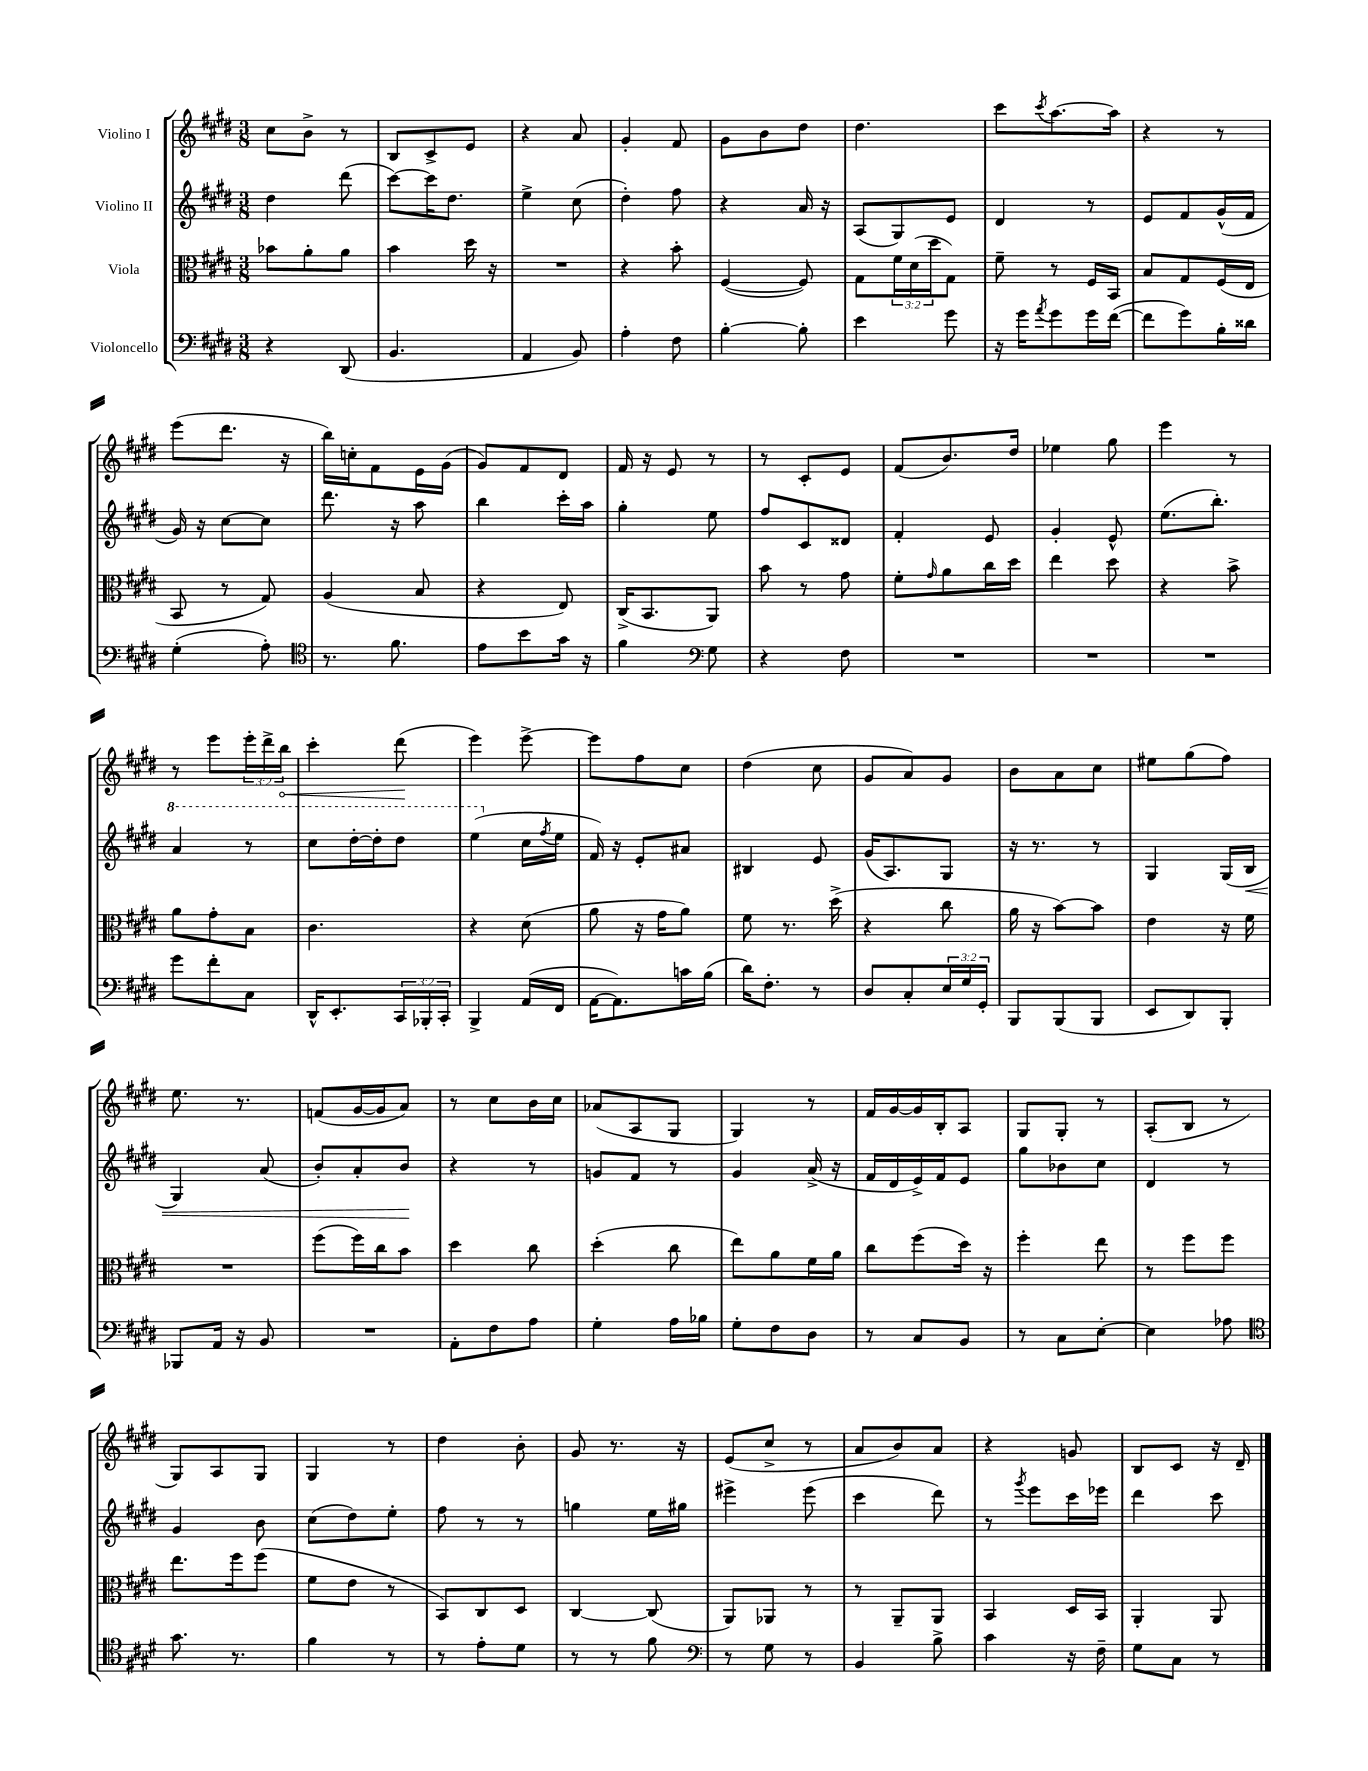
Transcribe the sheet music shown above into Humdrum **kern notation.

**kern	**kern	**kern	**kern
*staff4	*staff3	*staff2	*staff1
*clefF4	*clefC3	*clefG2	*clefG2
*k[f#c#g#d#]	*k[f#c#g#d#]	*k[f#c#g#d#]	*k[f#c#g#d#]
*M3/8	*M3/8	*M3/8	*M3/8
4r	8b-	4dd#	8cc#
.	8a'	.	8b^
(8DD#	8a	(8ddd#	8r
=	=	=	=
4.BB	4b	[8ccc#)	8B
.	.	16ccc#]	8c#^
.	.	8.dd#	.
.	16dd#	.	8e
.	16r	.	.
=	=	=	=
4AA	4.r	4ee^	4r
8BB)	.	(8cc#	8a
=	=	=	=
4A'	4r	4dd#')	4g#'
8F#	8b'	8ff#	8f#
=	=	=	=
[4B'	([4F#	4r	8g#
.	.	.	8b
8B']	8F#])	16a	8dd#
.	.	16r	.
=	=	=	=
4e	8G#	(8A	4.dd#
.	24f#	8G#)	.
.	(24d#	.	.
.	24dd#	.	.
8g#	8G#)	8e	.
=	=	=	=
16r	8f#~	4d#	8ccc#
16g#	.	.	.
8qa	.	.	8qccc#
8g#	8r	.	[8.aa
16g#	16F#	8r	.
([16f#	16BB	.	16aa]
=	=	=	=
8f#]	8B	8e	4r
8g#)	8G#	8f#	.
16B'	(16F#	(16g#^^	8r
16d##	16E	16f#	.
=	=	=	=
(4G#'	8BB	16g#)	(8eee
.	.	16r	.
.	8r	[8cc#	8.ddd#
8A')	8G#)	8cc#]	.
.	.	.	16r
=	=	=	=
*clefC4	*	*	*
8.r	(4A	8.ddd#	16bb)
.	.	.	16cc'
.	.	.	8f#
8.f#	.	16r	.
.	8B	8aa	16e
.	.	.	(16g#
=	=	=	=
8e	4r	4bb	8g#)
8b	.	.	8f#
16g#	8E)	16ccc#'	8d#
16r	.	16aa	.
=	=	=	=
4f#	(16C#^	4gg#'	16f#
.	8.BB	.	16r
.	.	.	8e
*clefF4	*	*	*
8G#	8AA)	8ee	8r
=	=	=	=
4r	8b	8ff#	8r
.	8r	8c#	8c#'
8F#	8g#	8d##	8e
=	=	=	=
4.r	8f#'	4f#'	(8f#
.	16qqg#	.	.
.	8a	.	8.b)
.	16cc#	8e	.
.	16dd#	.	16dd#
=	=	=	=
4.r	4ee	4g#'	4ee-
.	8dd#	8e^^	8gg#
=	=	=	=
4.r	4r	(8.ee	4eee
.	.	8.bb')	.
.	8b^	.	8r
=	=	=	=
8g#	8a	4aa	8r
8f#'	8g#'	.	8eee
8C#	8B	8r	24eee'
.	.	.	24ddd#^
.	.	.	24bb
=	=	=	=
16DD#^^	4.c#	8ccc#	4ccc#'
8.EE'	.	.	.
.	.	[16ddd#'	.
.	.	16ddd#']	.
24CC#	.	8ddd#	(8ddd#
24BBB-'	.	.	.
24CC#'	.	.	.
=	=	=	=
4BBB^	4r	(4eee	4eee)
(16AA	(8d#	16cc#	[8eee^
.	.	8qff#	.
16FF#	.	16ee	.
=	=	=	=
[16AA	8a	16f#)	8eee]
8.AA])	.	16r	.
.	16r	8e'	8ff#
.	16g#	.	.
16c	8a)	8a#	8cc#
(16B	.	.	.
=	=	=	=
16d#)	8f#	4B#	(4dd#
8.F#'	.	.	.
.	8.r	.	.
8r	.	8e	8cc#
.	(16dd#^	.	.
=	=	=	=
8D#	4r	(16g#	8g#
.	.	8.A)	.
8C#'	.	.	8a)
24E	8cc#	8G#	8g#
24G#	.	.	.
24GG#'	.	.	.
=	=	=	=
8BBB	16a	16r	8b
.	16r	8.r	.
(8BBB	[8b)	.	8a
8BBB	8b]	8r	8cc#
=	=	=	=
8EE	4e	4G#	8ee#
8DD#)	.	.	(8gg#
8BBB'	16r	(16G#	8ff#)
.	16f#	16B	.
=	=	=	=
8BBB-	4.r	4G#)	8.ee
16AA	.	.	.
16r	.	.	8.r
8BB	.	(8a	.
=	=	=	=
4.r	(8ff#	8b')	(8f
.	16ff#)	8a'	[16g#
.	16cc#	.	16g#]
.	8b	8b	8a)
=	=	=	=
8AA'	4dd#	4r	8r
8F#	.	.	8cc#
8A	8cc#	8r	16b
.	.	.	16cc#
=	=	=	=
4G#'	(4dd#'	8g	(8a-
.	.	8f#	8A
16A	8cc#	8r	8G#
16B-	.	.	.
=	=	=	=
8G#'	8ee)	4g#	4G#)
8F#	8a	.	.
8D#	16f#	(16a^	8r
.	16a	16r	.
=	=	=	=
8r	8cc#	16f#	16f#
.	.	16d#	[16g#
8C#	(8ff#	16e^)	16g#]
.	.	16f#	16B'
8BB	16dd#)	8e	8A
.	16r	.	.
=	=	=	=
8r	4ff#'	8gg#	8G#
8C#	.	8b-	8G#'
[8E'	8ee	8cc#	8r
=	=	=	=
4E]	8r	4d#	(8A'
.	8ff#	.	8B
8A-	8ff#	8r	8r
=	=	=	=
*clefC4	*	*	*
8.g#	8.ee	4g#	8G#)
.	.	.	8A
8.r	16ff#	.	.
.	(8ff#	8b	8G#
=	=	=	=
4f#	8f#	(8cc#	4G#
.	8e	8dd#)	.
8r	8r	8ee'	8r
=	=	=	=
8r	8BB)	8ff#	4dd#
8e'	8C#	8r	.
8d#	8D#	8r	8b'
=	=	=	=
8r	[4C#	4gg	8g#
8r	.	.	8.r
8f#	(8C#]	16ee	.
.	.	16gg#	16r
=	=	=	=
*clefF4	*	*	*
8r	8AA)	4eee#^	(8e
8G#	8AA-	.	8cc#^
8r	8r	(8eee#	8r
=	=	=	=
4BB	8r	4ccc#	8a
.	8AA~	.	8b)
8B^	8AA	8ddd#)	8a
=	=	=	=
4c#	4BB	8r	4r
.	.	8qggg#	.
.	.	8eee	.
16r	16D#	16ccc#	8g
16F#~	16BB	16eee-	.
=	=	=	=
8G#	4AA'	4ddd#	8B
8C#	.	.	8c#
8r	8AA	8ccc#	16r
.	.	.	16d#~
==	==	==	==
*-	*-	*-	*-
